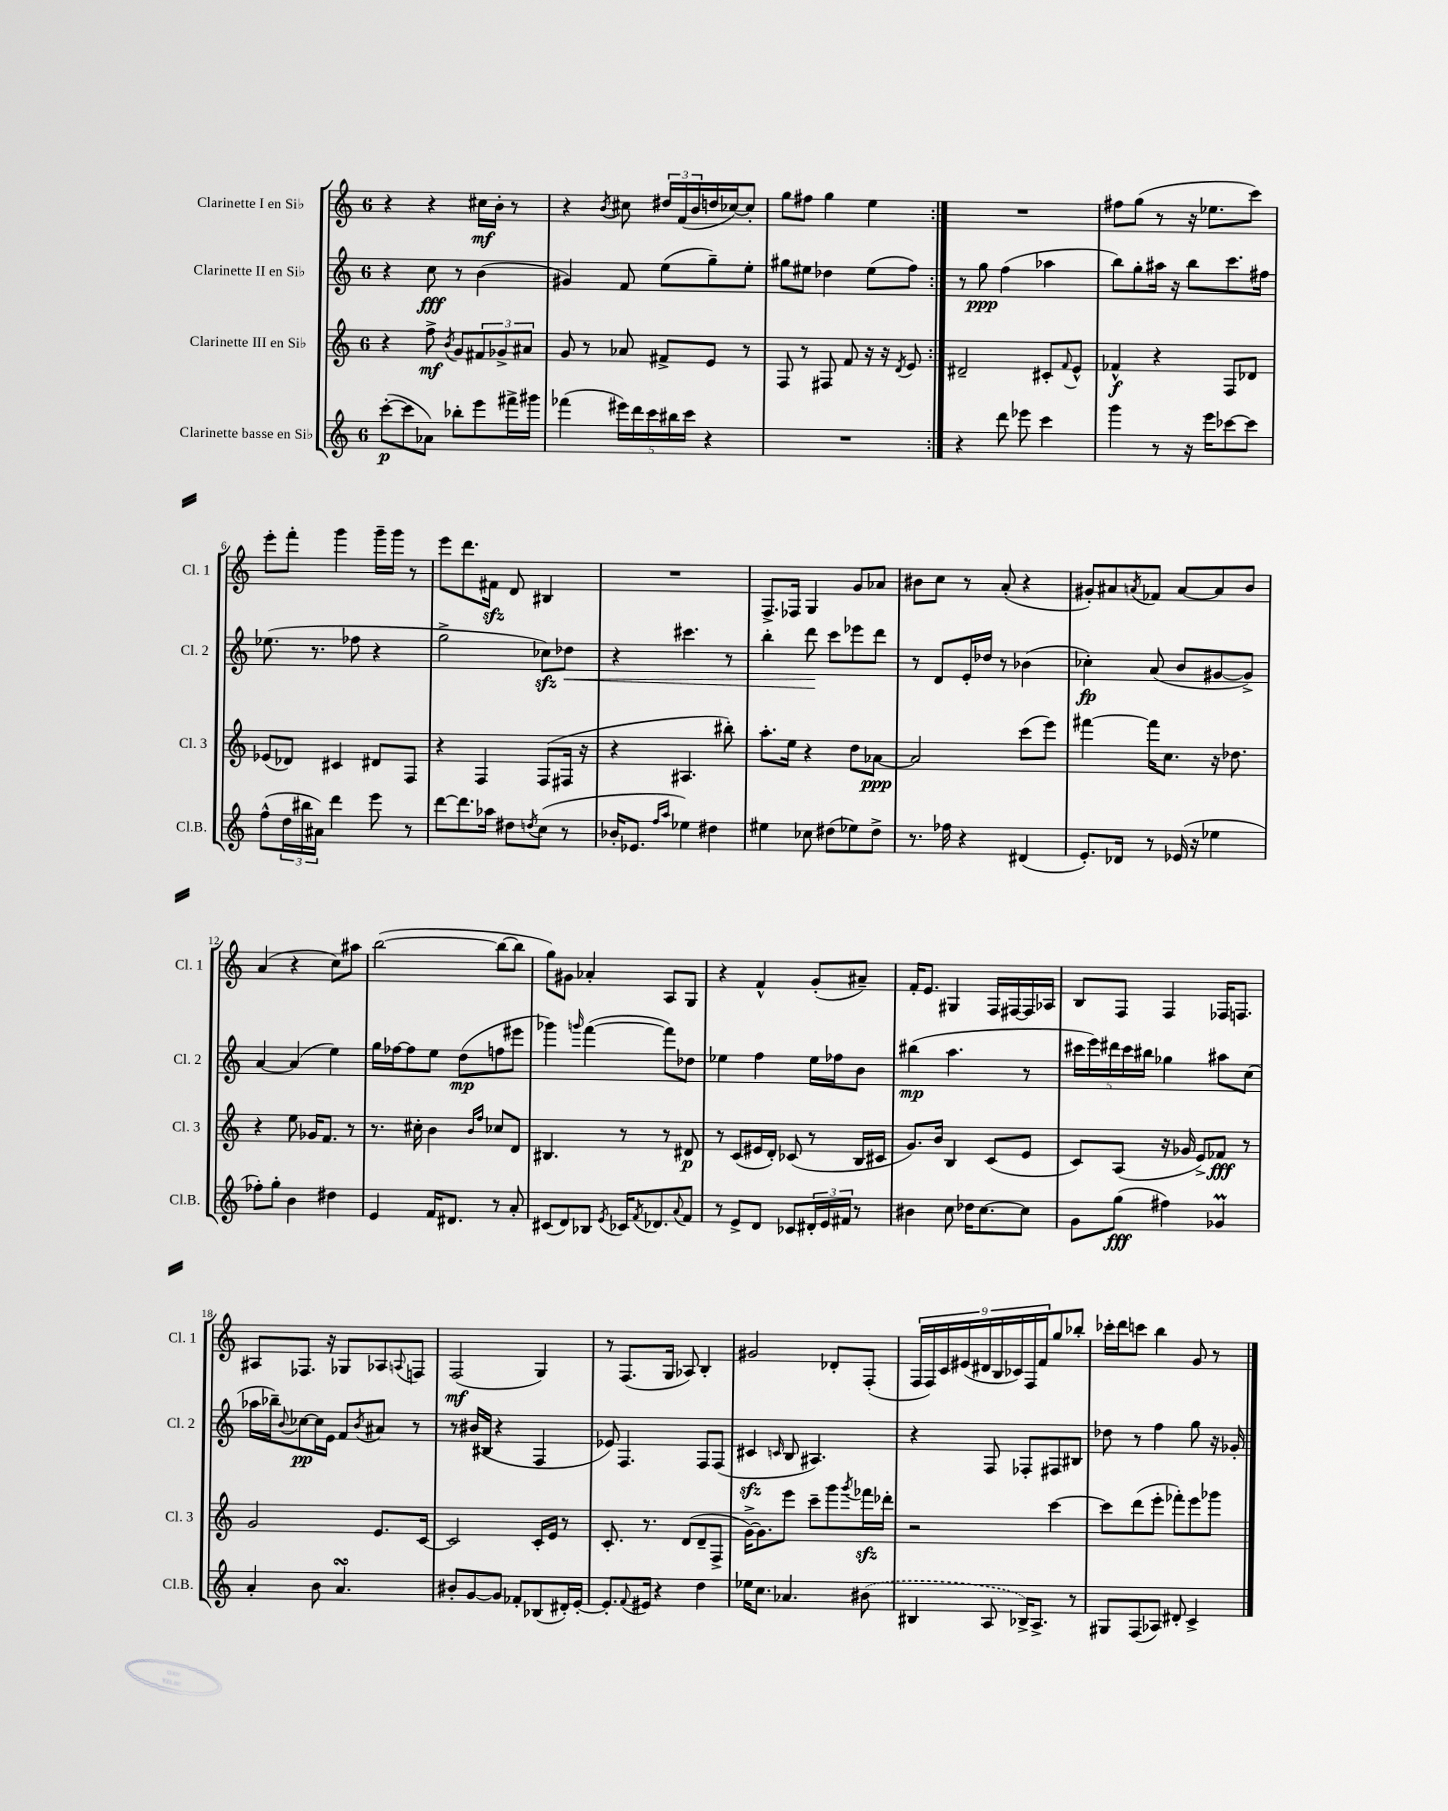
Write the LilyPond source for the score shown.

<<
\new StaffGroup <<
\new Staff = "s0" \with { instrumentName = "Clarinette I en Sib" shortInstrumentName = "Cl. 1" } {
    \clef treble \key c \major \once \override Staff.TimeSignature.style = #'single-digit \time 6/8
    \repeat volta 2 { r4 r4 cis''16\mf b'16-. r8 |
    r4 \acciaccatura { b'8 } cis''8 \tuplet 3/2 { dis''16 f'16( b'16 } d''16 ces''16~) ces''8-. |
    g''8 fis''8 g''4 e''4 | }
    R2. |
    fis''8 g''8( r8 r16 ees''8. c'''8) |
    e'''8-. f'''8-. g'''4 g'''16-- g'''16 r8 |
    e'''8 d'''8. fis'16\sfz d'8 bis4 |
    R2. |
    f8.-> fes16 g4 g'8 aes'8 |
    bis'8 c''8 r8 a'8-.( r4 |
    gis'8-.) ais'8 \acciaccatura { a'8 } fes'8 a'8~ a'8 b'8 |
    a'4( r4 c''8) ais''8 |
    b''2~( b''8~ b''8 |
    g''8) gis'8 aes'4-. a8 g8 |
    r4 f'4-^ g'8-.( ais'8--) |
    f'16-. e'8. gis4 f16 fis16~ fis16 aes16 |
    b8 f8 f4 fes16 f8. |
    ais8 fes8. r16 ges8 aes8 \appoggiatura { a8 } f8 |
    f2\mf( g4) |
    r8 f8.( g16 aes8) b4-. |
    gis'2 des'8-. f8-.( |
    \tuplet 9/8 { f16 f16) c'16 eis'16( dis'16 b16 ces'16) f16 f'16 } g''8 bes''8-. |
    ces'''16-. d'''16 c'''8 b''4 g'8 r8 \bar "|." |
}
\new Staff = "s1" \with { instrumentName = "Clarinette II en Sib" shortInstrumentName = "Cl. 2" } {
    \clef treble \key c \major \once \override Staff.TimeSignature.style = #'single-digit \time 6/8
    \repeat volta 2 { r4 c''8\fff r8 b'4( |
    gis'4) f'8 e''8( g''8--) e''8-. |
    gis''8 eis''8 des''4 eis''8( f''8) | }
    r8 g''8\ppp f''4( aes''4 |
    b''8) g''8-. ais''16 r16 b''8 c'''8. fis''16 |
    ees''8.( r8. fes''8 r4 |
    g''2-> ces''8\sfz) des''8\< |
    r4 cis'''4. r8 |
    b''4-. d'''8\! c'''8 ees'''8 d'''8 |
    r8 d'8 e'16-. des''16 r8 bes'4( |
    ces''4-.\fp) a'8( b'8 gis'8~ gis'8->) |
    a'4~ a'4( e''4) |
    g''16 fes''16~ fes''8 e''8 d''8\mp( f''8 eis'''8 |
    ges'''4) \grace { g'''16 } f'''4~( f'''8) des''8 |
    ees''4 f''4 ees''16 fes''16 b'8 |
    bis''4\mp( a''4. r8 |
    \tuplet 5/4 { cis'''16 e'''16) dis'''16 cis'''16 bis''16 } ges''4 ais''8 c''8( |
    aes''16 bes''16--) \appoggiatura { b'8 } ces''8~\pp ces''16 e'16 f'8 \acciaccatura { b'8 } ais'8 r8 |
    r8 bis'16( bis16 r4 f4 |
    ees'8) f4. f8 f8( |
    cis'4\sfz \grace { c'16 } b8 ais4.) |
    r4 f8 fes8-. fis8 bis8 |
    des''8 r8 f''4 g''8 r16 ges'16-. \bar "|." |
}
\new Staff = "s2" \with { instrumentName = "Clarinette III en Sib" shortInstrumentName = "Cl. 3" } {
    \clef treble \key c \major \once \override Staff.TimeSignature.style = #'single-digit \time 6/8
    \repeat volta 2 { r4 f''8->\mf \acciaccatura { b'8 } g'8 \tuplet 3/2 { fis'8 ges'8-> ais'8 } |
    g'8 r8 aes'8 fis'8-> e'8 r8 |
    f8 r8 fis8 f'8 r16 r16 \acciaccatura { d'8 } e'8 | }
    dis'2-- cis'8-. \appoggiatura { f'8 } e'8-^ |
    fes'4-^\f r4 f8 des'8 |
    ees'8( des'8) cis'4 dis'8 f8 |
    r4 f4 f8( fis16 r16 |
    r4 ais4. bis''8-.) |
    a''8.-. e''16 r4 d''8 aes'8~\ppp |
    aes'2 c'''8( e'''8) |
    fis'''4~ fis'''16 c''8. r16 des''8. |
    r4 e''8 ges'16 f'8. r8 |
    r8. cis''16-. b'4 \grace { b'16 f''16 } ces''8 d'8 |
    bis4. r8 r8 dis'8\p |
    r8 c'8( eis'16 d'16-.) ces'8( r8 b16 cis'16 |
    g'8.) b'16 b4 c'8( e'8 |
    c'8) a8( r16 ges'16 e'8->) fes'8\fff r8 |
    g'2 e'8. c'16~ |
    c'2 c'16-. e'16 r8 |
    c'8.-. r8. d'8( d'8-- f8-> |
    g'16~->) g'8. e'''8 c'''8-- g'''8 \acciaccatura { g'''8 } fes'''16\sfz des'''16-. |
    r2 c'''4~ |
    c'''8 d'''8( e'''8-. fes'''8-.) e'''8 ges'''8 \bar "|." |
}
\new Staff = "s3" \with { instrumentName = "Clarinette basse en Sib" shortInstrumentName = "Cl.B." } {
    \clef treble \key c \major \once \override Staff.TimeSignature.style = #'single-digit \time 6/8
    \repeat volta 2 { c'''8~-.\p( c'''8 aes'8) bes''8-. e'''8 fis'''16-> gis'''16 |
    fes'''4( \tuplet 5/4 { eis'''16) d'''16 c'''16 bis''16 c'''16 } r4 |
    R2. | }
    r4 d'''8 ees'''8 c'''4 |
    g'''4 r8 r16 e'''16 ces'''8~ ces'''8 |
    f''8-^( \tuplet 3/2 { d''16 bis''16 ais'16) } d'''4 e'''8 r8 |
    d'''8~ d'''8. aes''16 dis''8 \acciaccatura { d''8 } c''8( r8 |
    bes'16-. ees'8. \grace { f''16 a''16 } ees''4) dis''4 |
    eis''4 ces''8 dis''8( ees''8) dis''8-> |
    r8. fes''16 r4 dis'4( |
    e'8.-.) des'16 r8 ees'16( r16 ees''4 |
    fes''8-.) g''8-. b'4 dis''4 |
    e'4 f'16 dis'8. r8 a'8-. |
    cis'8( d'8) bes8 \acciaccatura { e'8 } ces'16 \acciaccatura { f'8 } des'8. \appoggiatura { a'8 } f'8 |
    r8 e'8-> d'8 ces'8 \tuplet 3/2 { dis'16-. e'16 fis'16 } r8 |
    bis'4 c''8 des''16 c''8.~ c''8 |
    g'8 g''8\fff( fis''4) ges'4\prall |
    a'4-. b'8 a'4.\turn |
    bis'8-. g'8~ g'8 fes'8-. bes8( dis'16-.) e'16~-. |
    e'8.-. \appoggiatura { f'8 } eis'16 r4 d''4 |
    ees''16 c''8. aes'4. \once \slurDashed bis'8( |
    bis4 a8 bes16->) a8.-> r8 |
    gis8 f8( aes8) dis'8-. c'4-> \bar "|." |
}
>>
>>
